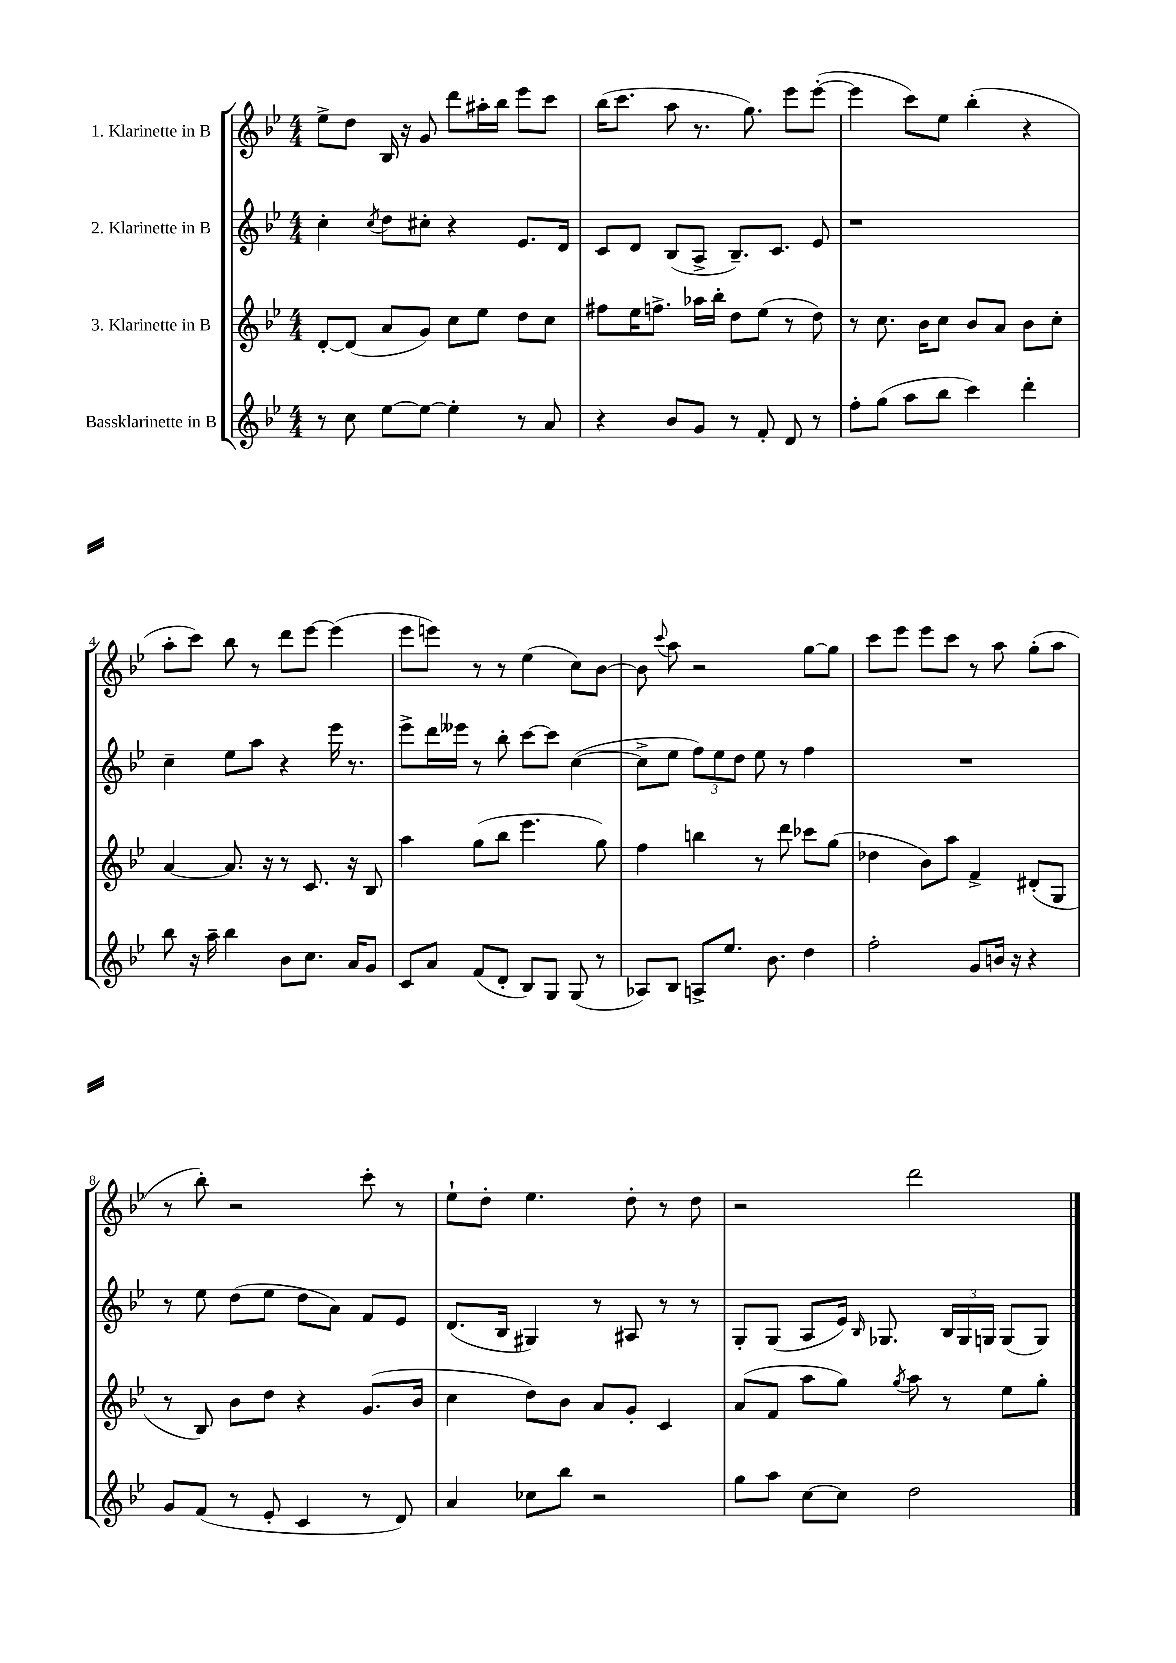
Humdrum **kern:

**kern	**kern	**kern	**kern
*staff4	*staff3	*staff2	*staff1
*clefG2	*clefG2	*clefG2	*clefG2
*k[b-e-]	*k[b-e-]	*k[b-e-]	*k[b-e-]
*M4/4	*M4/4	*M4/4	*M4/4
8r	[8d'	4cc'	8ee-^
8cc	(8d]	.	8dd
.	.	8qcc	.
[8ee-	8a	8dd	16B-
.	.	.	16r
8ee-_	8g)	8cc#'	8g
4ee-']	8cc	4r	8ddd
.	8ee-	.	16aa#'
.	.	.	16bb-
8r	8dd	8.e-	8eee-
8a	8cc	.	8ccc
.	.	16d	.
=	=	=	=
4r	8ff#	8c	(16bb-
.	.	.	8.ccc
.	16ee-	8d	.
.	8.ff^	.	.
8b-	.	(8B-	8aa
8g	16aa-	8A^	8.r
.	16bb-'	.	.
8r	8dd	8.B-~)	.
.	.	.	8.gg)
8f'	(8ee-	.	.
.	.	8.c	.
8d	8r	.	8eee-
8r	8dd)	8e-	([8eee-'
=	=	=	=
8ff'	8r	1r	4eee-]
(8gg	8.cc	.	.
8aa	.	.	8ccc)
.	16b-	.	.
8bb-	8cc	.	8ee-
4ccc)	8b-	.	(4bb-'
.	8a	.	.
4ddd'	8b-	.	4r
.	8cc'	.	.
=	=	=	=
8bb-	[4a	4cc~	8aa'
16r	.	.	8ccc)
16aa~	.	.	.
4bb-	8.a]	8ee-	8bb-
.	.	8aa	8r
.	16r	.	.
8b-	8r	4r	8ddd
8.cc	8.c	.	[8eee-
.	.	16eee-	(4eee-]
16a	16r	8.r	.
8g	8B-	.	.
=	=	=	=
8c	4aa	8eee-^	8eee-
8a	.	16ddd	8eee)
.	.	16eee--	.
(8f	(8gg	8r	8r
8d'	8bb-	8bb-'	8r
8B-)	4.eee-	[8ccc	(4ee-
8G	.	8ccc]	.
(8G	.	([4cc	8cc)
8r	8gg)	.	[8b-
=	=	=	=
8A-)	4ff	8cc^]	8b-]
.	.	.	8qqccc
8B-	.	8ee-	8aa
8A^	4bb	12ff)	2r
.	.	12ee-	.
8.ee-	.	.	.
.	.	12dd	.
.	8r	8ee-	.
8.b-	.	.	.
.	8ddd	8r	.
4dd	8ccc-	4ff	[8gg
.	(8gg	.	8gg]
=	=	=	=
2ff'	4dd-	1r	8ccc
.	.	.	8eee-
.	8b-)	.	8eee-
.	8aa	.	8ccc
8g	4f^	.	8r
16b	.	.	8aa
16r	.	.	.
4r	(8d#'	.	(8gg'
.	8G	.	8aa
=	=	=	=
8g	8r	8r	8r
(8f	8B-)	8ee-	8bb-')
8r	8b-	(8dd	2r
8e-'	8dd	8ee-	.
4c	4r	8dd	.
.	.	8a)	.
8r	(8.g	8f	8ccc'
8d)	.	8e-	8r
.	16b-	.	.
=	=	=	=
4a	4cc	(8.d	8ee-`
.	.	.	8dd'
.	.	16B-	.
8cc-	8dd)	4G#)	4.ee-
8bb-	8b-	.	.
2r	8a	8r	.
.	8g'	8A#	8dd'
.	4c	8r	8r
.	.	8r	8dd
=	=	=	=
8gg	(8a	8G'	2r
8aa	8f	(8G	.
[8cc	8aa	8A	.
8cc]	8gg)	16e-)	.
.	.	16qqB-	.
.	.	8.G-	.
.	8qgg	.	.
2dd	8aa	.	2ddd
.	8r	24B-	.
.	.	24G-	.
.	.	24G	.
.	8ee-	(8G	.
.	8gg'	8G)	.
==	==	==	==
*-	*-	*-	*-
